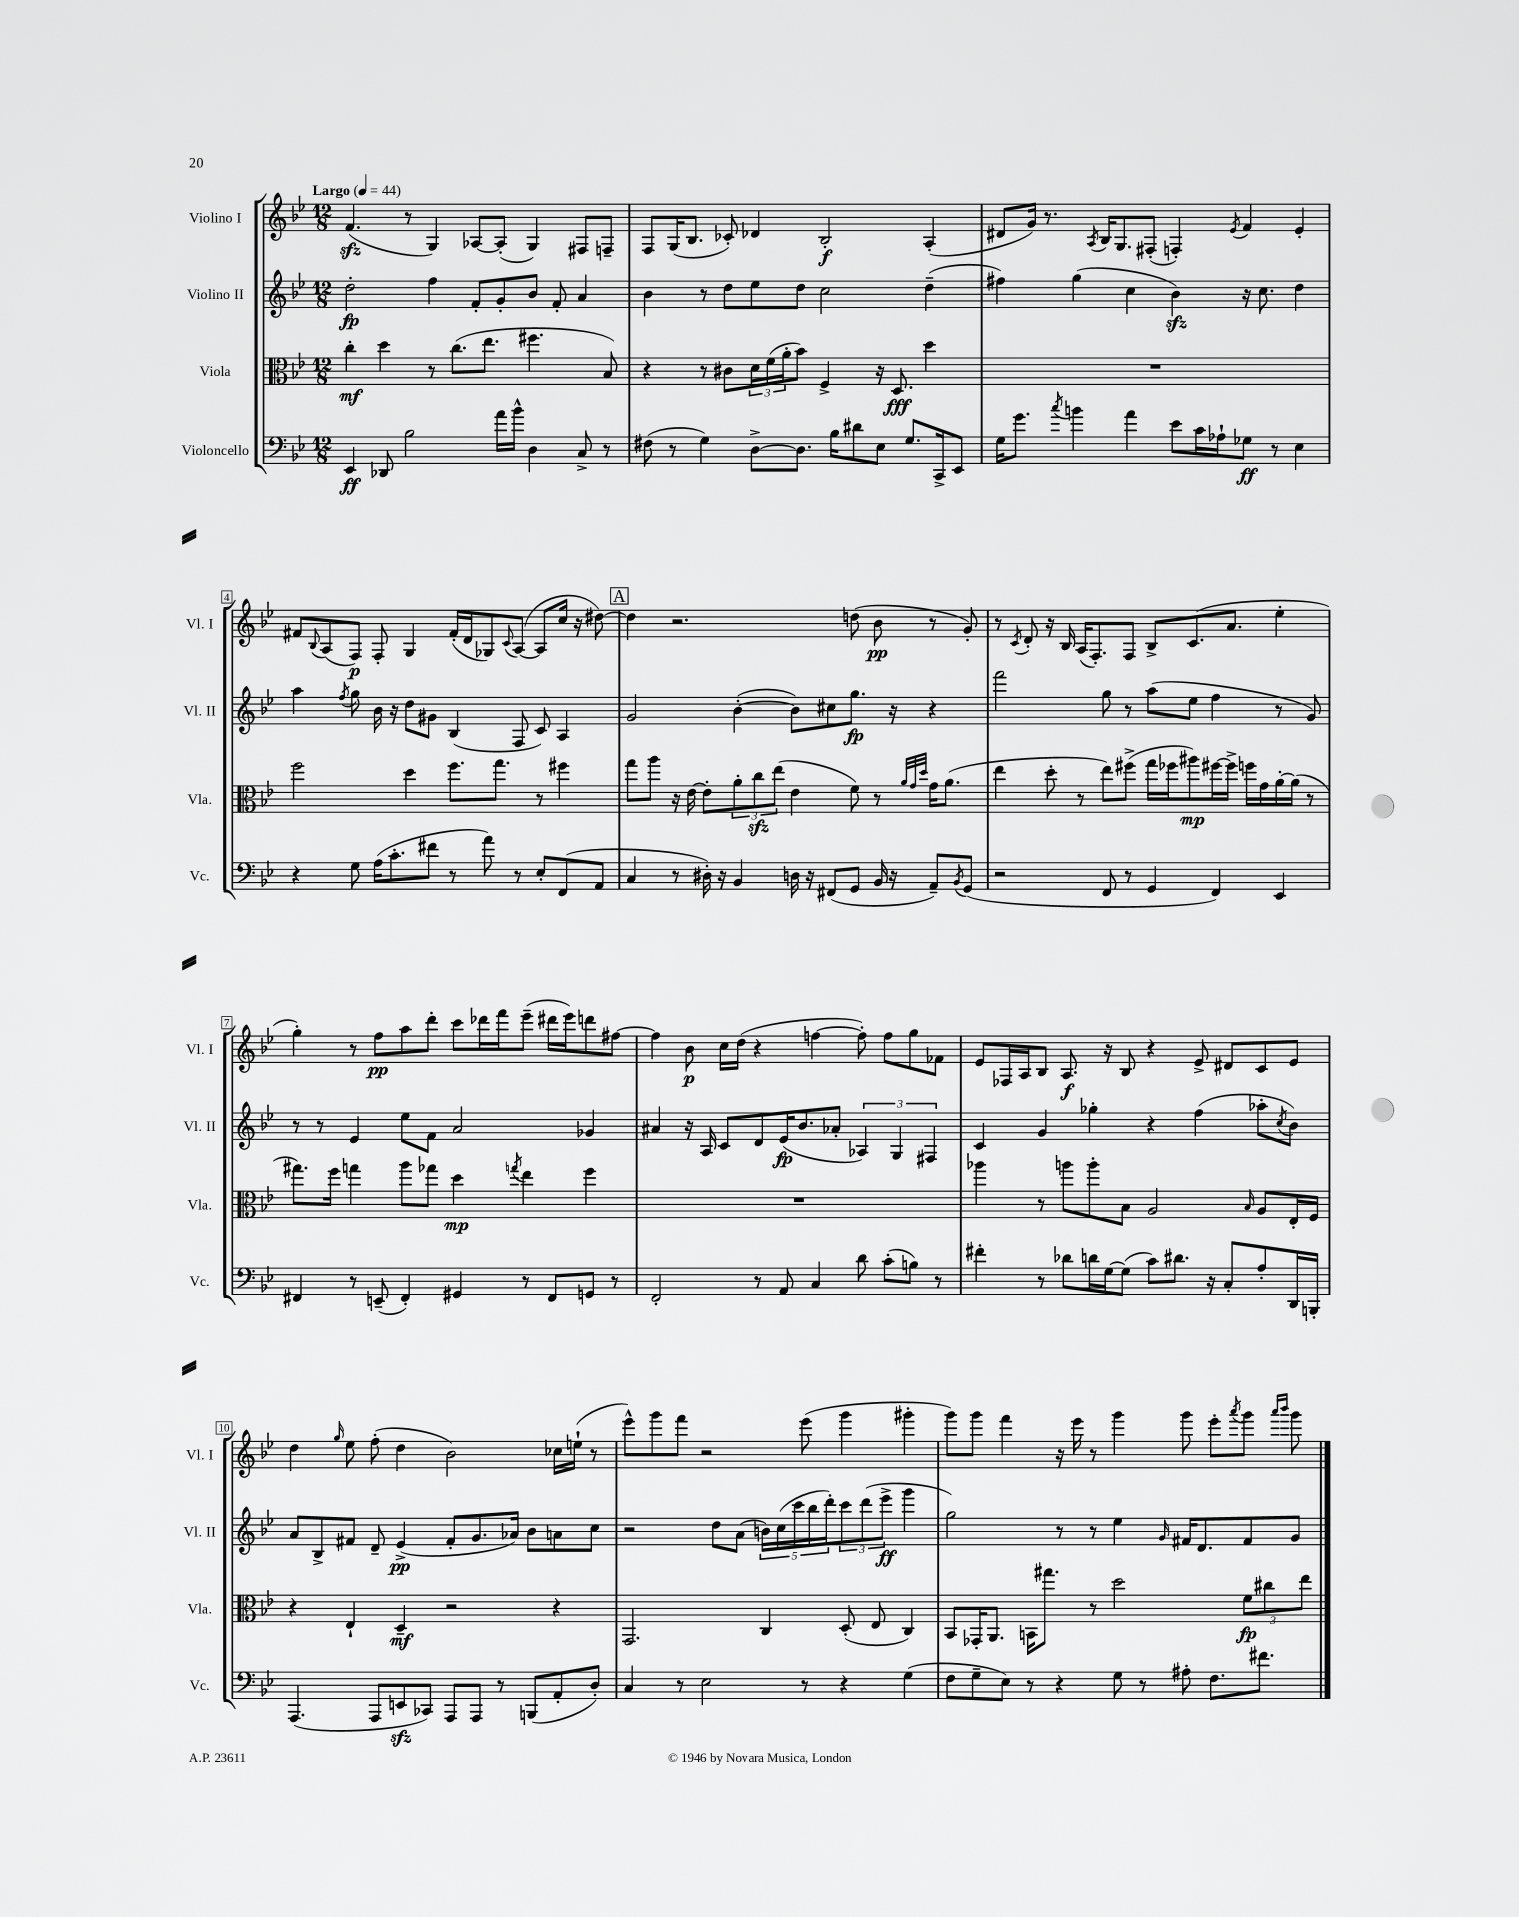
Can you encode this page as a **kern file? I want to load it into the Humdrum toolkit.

**kern	**kern	**kern	**kern
*staff4	*staff3	*staff2	*staff1
*clefF4	*clefC3	*clefG2	*clefG2
*k[b-e-]	*k[b-e-]	*k[b-e-]	*k[b-e-]
*M12/8	*M12/8	*M12/8	*M12/8
*MM44	*MM44	*MM44	*MM44
4EE-	4cc'	2dd'	(4.f
8DD-	4dd	.	.
2B-	.	.	8r
.	8r	4ff	4G)
.	(8.cc	.	.
.	.	8f'	[8A-
.	8.ee-	.	.
16a	.	8g'	(8A-']
16b-^^	.	.	.
4D	4.ff#	8b-	4G)
.	.	8f'	.
8C^	.	4a	8F#
8r	8B-)	.	8F~
=	=	=	=
(8F#	4r	4b-	8F
8r	.	.	(16G
.	.	.	8.B-
4G)	8r	8r	.
.	8c#	8dd	8c-')
[8D^	24d	8ee-	4d-
.	(24f	.	.
.	24a'	.	.
8.D]	8b-)	8dd	.
.	4F^	2cc	2B-'
16B-	.	.	.
8d#	.	.	.
8E-	16r	.	.
.	8.D	.	.
8.G	.	.	.
.	4dd	(4dd~	(4A'
16CC^	.	.	.
8EE-	.	.	.
=	=	=	=
16G	1.r	4ff#)	8d#
8.g	.	.	.
.	.	.	16g)
.	.	.	8.r
8qcc	.	.	.
4b	.	(4gg	.
.	.	.	8qA
.	.	.	16B-
.	.	.	8.G
4a	.	4cc	.
.	.	.	(8F#'
8e-	.	4b-)	4F')
16c	.	.	.
16A-`	.	.	.
.	.	.	8qe-
8G-	.	16r	4f
.	.	8.cc	.
8r	.	.	.
4E-	.	4dd	4e-'
=	=	=	=
4r	2ff	4aa	8f#
.	.	.	8qqB-
.	.	.	(8A
.	.	8qff	.
8G	.	8gg	8F)
(16A	.	16b-	8F'
8.c'	.	16r	.
.	4dd	8dd	4G
8f#	.	8g#	.
8r	8.ff	(4B-	(16f#'
.	.	.	16d
8a)	.	.	8G-)
.	8.gg	.	.
.	.	.	8qqc
8r	.	8F	([8A
8E-'	8r	8c)	8A]
(8FF	4ff#	4A	16cc
.	.	.	16r
8AA	.	.	[8dd#)
=	=	=	=
4C	8gg	2g	4dd#]
.	8aa	.	.
8r	16r	.	2.r
.	[16e-	.	.
16D#')	8e-']	.	.
16r	.	.	.
4BB-	12a'	([4b-'	.
.	12cc	.	.
.	(12ee-	.	.
16D	4e-	8b-])	.
16r	.	.	.
(8FF#	.	8cc#	.
8GG	8f)	8.gg	(8dd
16BB-	8r	.	8b-
16r	.	16r	.
.	32qqa	.	.
.	32qqg	.	.
.	32qqdd	.	.
8AA~)	16g	4r	8r
.	(8.a	.	.
8qBB-	.	.	.
(8GG	.	.	8g')
=	=	=	=
2r	4ee-	2fff	8r
.	.	.	8qc
.	.	.	8d'
.	8dd'	.	16r
.	.	.	16B-
.	8r	.	(16A
.	.	.	8.F')
8FF	8ee-)	8gg	.
8r	(8ff#^	8r	8F
4GG	16gg	(8aa	8B-^
.	16ff-	.	.
.	8aa#)	8ee-	(8.c
4FF)	[16ff#	4ff	.
.	16ff#^]	.	8.a
.	16ff	.	.
.	16g	.	.
4EE-	[16a'	8r	4ee-'
.	(16a]	.	.
.	8r	8g)	.
=	=	=	=
4FF#	8.gg#)	8r	4gg')
.	.	8r	.
.	16ff	.	.
8r	4gg	4e-	8r
(8EE~	.	.	8ff
4FF#')	8aa	8ee-	8aa
.	8gg-	8f	8ddd'
4GG#	4dd	2a	8ccc
.	.	.	16ddd-
.	.	.	16fff
.	8qgg	.	.
8r	4ee-	.	(8eee-~
8FF#	.	.	16ddd#
.	.	.	16eee-)
8GG	4ff	4g-	8ddd
8r	.	.	[8ff#
=	=	=	=
2FF'	1.r	4a#	4ff#]
.	.	16r	8b-
.	.	16A	.
.	.	8c	16cc
.	.	.	(16dd
8r	.	8d	4r
8AA	.	(16e-	.
.	.	8.b-	.
4C	.	.	[4ff
.	.	8a-'	.
8d	.	6A-)	8ff'])
(8c'	.	.	8ff
.	.	6G	.
8B)	.	.	8gg
.	.	6F#	.
8r	.	.	8f-
=	=	=	=
4f#'	4aa-	4c	8e-
.	.	.	16F-
.	.	.	16A
8r	8r	4g	8B-
8d-	8aa	.	8.A
16d	8aa'	4gg-'	.
[16G	.	.	16r
(8G]	8B-	.	8B-
8c)	2A	4r	4r
8.d#	.	.	.
.	.	(4ff	8e-^
16r	.	.	.
8C'	.	.	8d#
.	16qqB-	.	.
8A'	8A	8aa-'	8c
.	.	8qcc	.
16DD	16E-'	8b-)	8e-
16BBB'	16F	.	.
=	=	=	=
(4.AAA	4r	8a	4dd
.	.	8B-^	.
.	.	.	16qqgg
.	4E-`	8f#	8ee-
8AAA	.	8d~	(8ff'
8EE	4D~	(4e-^	4dd
8CC-)	.	.	.
8AAA	2r	8f#'	2b-)
8AAA	.	8.g	.
8r	.	.	.
.	.	16a-)	.
(8BBB	.	8b-	.
8AA'	4r	8a	16cc-
.	.	.	(16ee`
8D')	.	8cc	8r
=	=	=	=
4C	2.GG	2r	8eee-^^)
.	.	.	8ggg
8r	.	.	8fff
2E-	.	.	2r
.	.	8dd	.
.	.	(8a	.
.	4C	20b)	.
.	.	(20cc	.
.	.	20ccc	.
8r	.	.	(8eee-
.	.	20bb-	.
.	.	20ddd')	.
4r	(8D'	12ccc	4ggg
.	.	(12ddd	.
.	8E-	.	.
.	.	12eee-^	.
(4G	4C)	4ggg	4ggg#'
=	=	=	=
8F	8BB-	2gg)	8ggg)
8G~	16GG-'	.	8ggg
.	8.AA	.	.
8E-)	.	.	4fff
8r	16BB	.	.
.	8.gg#	.	.
4r	.	8r	16r
.	.	.	16eee-
.	8r	8r	8r
8G	2dd	4ee-	4ggg
8r	.	.	.
.	.	16qqg	.
8A#'	.	16f#	8ggg
.	.	8.d	.
8.F	.	.	8eee-'
.	.	.	8qaaa
.	12f	8f#	8ggg
8.f#	.	.	.
.	12cc#	.	.
.	.	.	16qqaaa
.	.	.	16qqbbb-
.	.	8g	8ggg
.	12ee-	.	.
==	==	==	==
*-	*-	*-	*-
